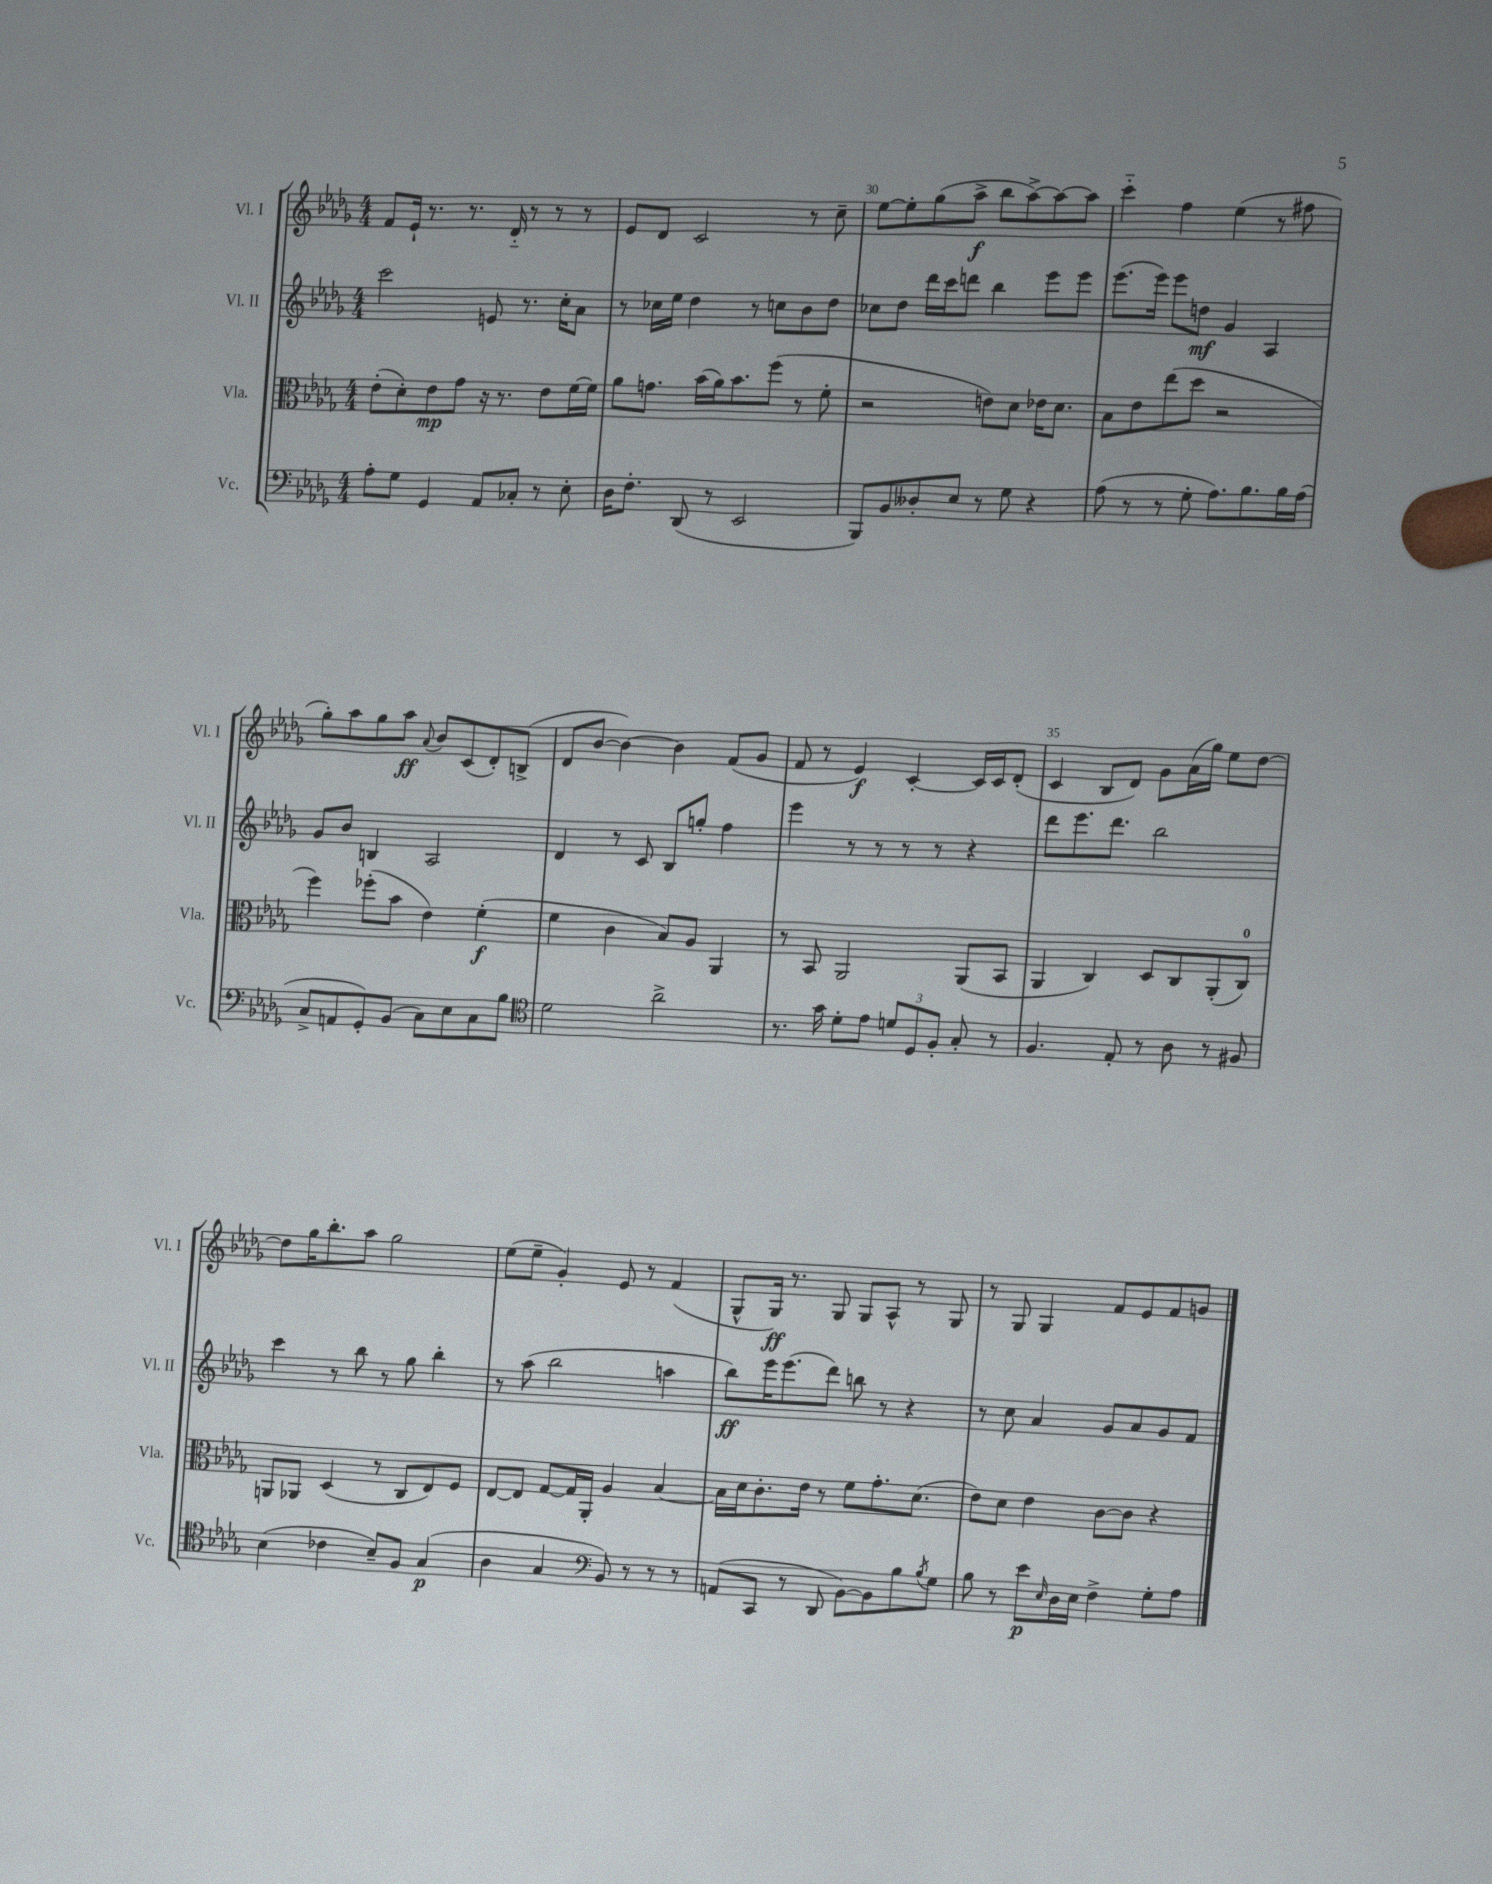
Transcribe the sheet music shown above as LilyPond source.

<<
\new StaffGroup <<
\new Staff = "s0" \with { instrumentName = "Vl. I" shortInstrumentName = "Vl. I" } {
    \clef treble \key des \major \numericTimeSignature \time 4/4
    f'8 ees'16-! r8. r8. des'16-_ r8 r8 r8 |
    ees'8 des'8 c'2 r8 c''8-- |
    ees''8~ ees''8-. ges''8( aes''8->\f bes''8 aes''8~->) aes''8~ aes''8 |
    c'''4-_ f''4 ees''4( r8 fis''8 |
    ges''8-.) aes''8 ges''8 aes''8\ff \appoggiatura { aes'8 } bes'8 c'8( des'8-.) b8->( |
    des'8 bes'8~ bes'4~) bes'4 f'8( ges'8 |
    f'8 r8 ees'4\f) c'4~-. c'16 c'16 des'8-.( |
    c'4 bes8 des'8) ges'8 aes'16( ges''16) ees''8 des''8~ |
    des''8 ges''16 bes''8.-. aes''8 ges''2 |
    ees''8( ees''8-- ges'4-.) ees'8 r8 f'4( |
    ges8-^ ges16\ff) r8. ges8 ges8 aes8-^ r8 ges8 |
    r8 ges8 ges4 f'8 ees'8 f'8 g'8 \bar "|." |
}
\new Staff = "s1" \with { instrumentName = "Vl. II" shortInstrumentName = "Vl. II" } {
    \clef treble \key des \major \numericTimeSignature \time 4/4
    c'''2 e'8 r8. c''16-. aes'8 |
    r8 ces''16 ees''16 des''4 r8 c''8 bes'8 des''8 |
    ces''8 des''8 des'''16 c'''16 d'''8 bes''4 ees'''8 ees'''8 |
    ees'''8.( ees'''16) ees'''8 d''8\mf ges'4 aes4 |
    ges'8 bes'8 b4 aes2 |
    des'4 r8 c'8 bes8 g''8-. f''4 |
    ees'''4 r8 r8 r8 r8 r4 |
    des'''8 ees'''8. des'''8. bes''2 |
    c'''4 r8 bes''8 r8 ges''8 bes''4-. |
    r8 aes''8( bes''2 a''4 |
    bes''8\ff) ees'''16 ees'''8.( des'''8) b''8 r8 r4 |
    r8 c''8 aes'4 ges'8 aes'8 ges'8 f'8 \bar "|." |
}
\new Staff = "s2" \with { instrumentName = "Vla." shortInstrumentName = "Vla." } {
    \clef alto \key des \major \numericTimeSignature \time 4/4
    ees'8-.( des'8-.) ees'8\mp ges'8 r16 r8. ees'8 f'16~ f'16 |
    aes'8 g'8. bes'16( aes'16) bes'8. f''8( r8 f'8-. |
    r2 e'8) des'8 ees'16 des'8. |
    bes8 ees'8 ees''8( des''8 r2 |
    f''4) fes''8-.( bes'8 ees'4) f'4-.\f( |
    f'4 c'4 bes8) aes8 aes,4 |
    r8 bes,8 aes,2 aes,8( bes,8 |
    aes,4 c4) des8 c8 aes,8-.( c8-0) |
    a,8 aes,8 des4( r8 c8 ees8) f8 |
    ees8~ ees8 ges8~ ges16 aes,16-. aes4 bes4~ |
    bes16 des'16 c'8.-. ees'16 r8 f'8 ges'8.-. des'8.( |
    ees'8) des'8 ees'4 c'8~ c'8 r4 \bar "|." |
}
\new Staff = "s3" \with { instrumentName = "Vc." shortInstrumentName = "Vc." } {
    \clef bass \key des \major \numericTimeSignature \time 4/4
    aes8-. ges8 ges,4 aes,8 ces8-. r8 ees8-. |
    des16 f8.-. des,8( r8 ees,2 |
    bes,,8) bes,8 deses8-. ees8 r8 ges8 r4 |
    aes8( r8 r8 ges8-. aes8.) bes8. bes16 aes16( |
    c8-> a,8 ges,8-.) bes,8( c8) ees8 c8 bes8 |
    \clef tenor des'2 aes'2-> |
    r8. ges'16 des'8-. ees'8 \tuplet 3/2 { d'8 des8 f8-. } ges8-. r8 |
    f4. ees8-. r8 aes8 r8 fis8 |
    bes4( ces'4 bes8--) f8 ges4\p( |
    aes4 ges4 \clef bass bes,8) r8 r8 r8 |
    a,8( c,8 r8 des,8 bes,8~) bes,8 bes8 \acciaccatura { bes8 } ges8 |
    bes8 r8 ees'8\p \grace { ees16 } des16 ees16 f4-> ges8-. aes8 \bar "|." |
}
>>
>>
\layout { \context { \Score currentBarNumber = #28 \override BarNumber.break-visibility = ##(#f #t #t) barNumberVisibility = #(every-nth-bar-number-visible 5) } }
